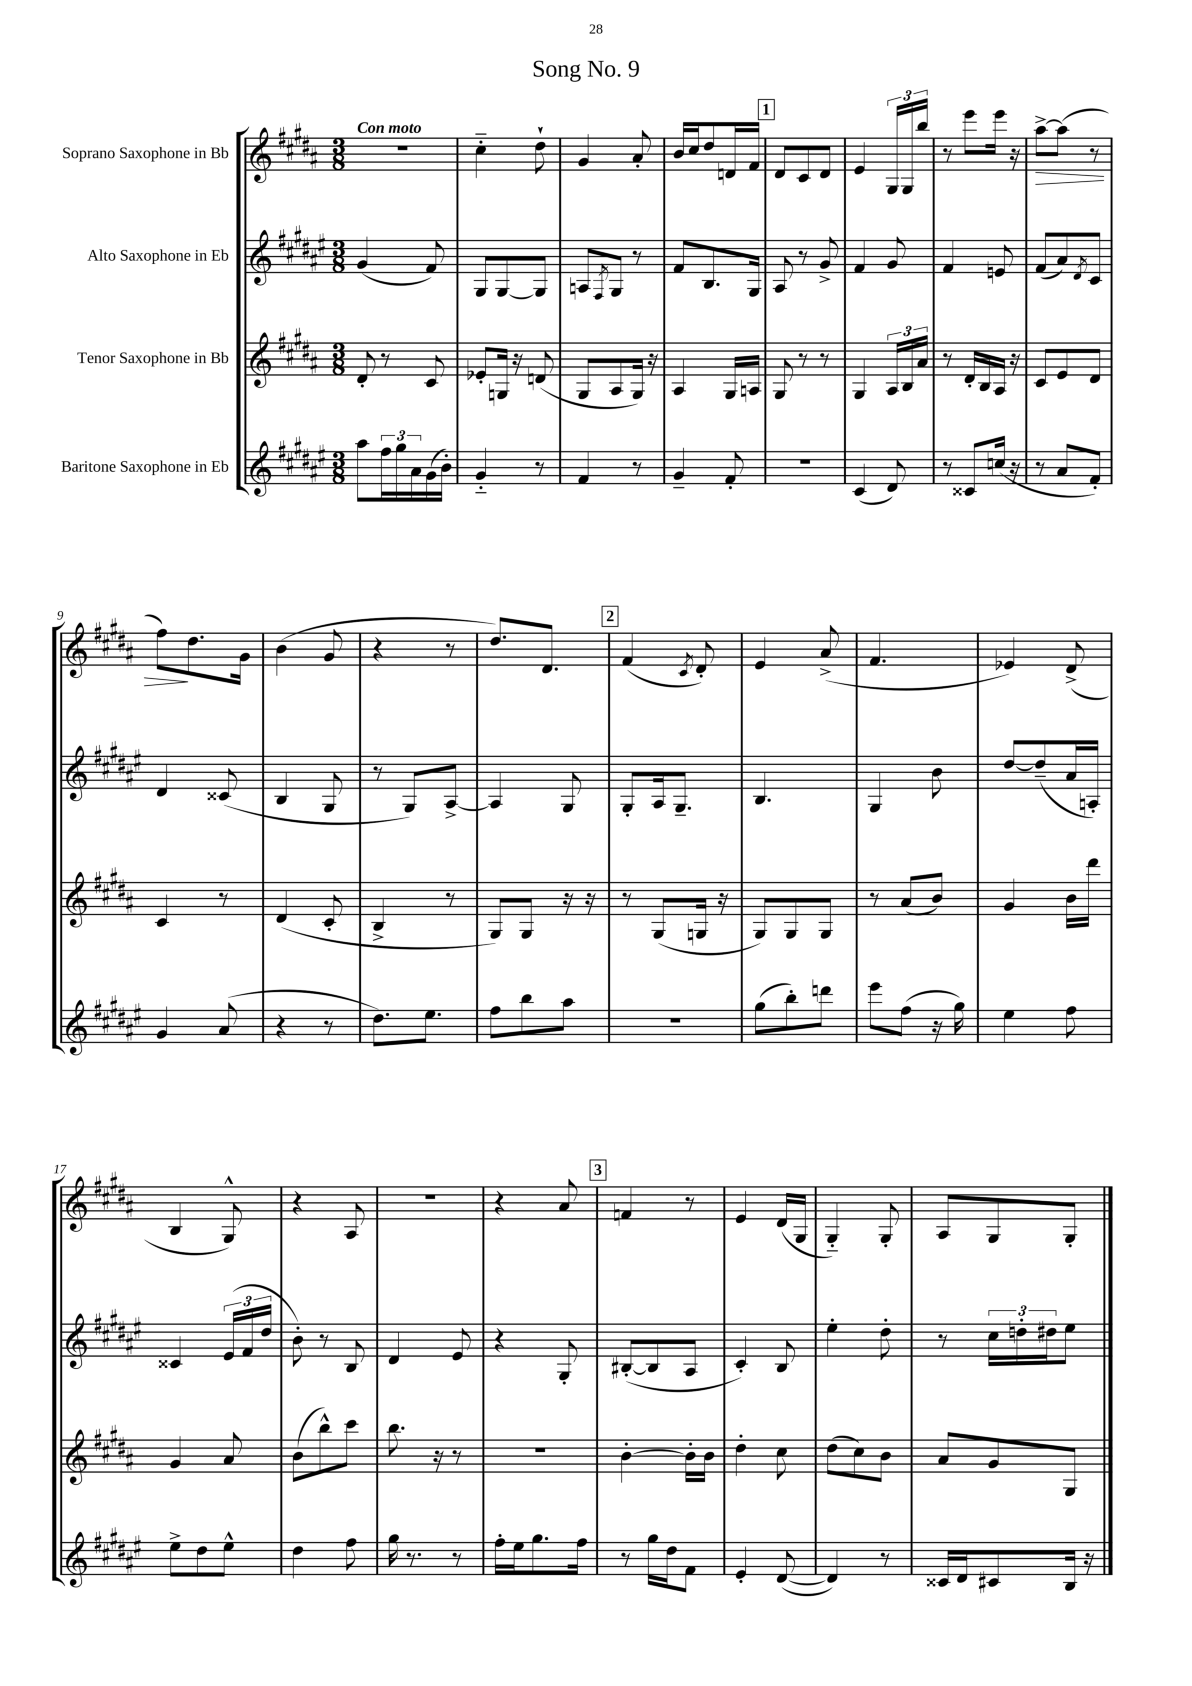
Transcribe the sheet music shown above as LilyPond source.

\header { title = "Song No. 9" }
<<
\new StaffGroup <<
\new Staff = "s0" \with { instrumentName = "Soprano Saxophone in Bb" } {
    \clef treble \key b \major \numericTimeSignature \time 3/8 \tempo "Con moto"
    R4. |
    cis''4-_ dis''8-! |
    gis'4 ais'8-. |
    b'16 cis''16 dis''8 d'16 fis'16 |
    \mark \markup { \box "1" } dis'8 cis'8 dis'8 |
    e'4 \tuplet 3/2 { gis16 gis16 b''16 } |
    r8 e'''8 e'''16 r16 |
    ais''8~->\> ais''8( r8 |
    fis''8\!) dis''8. gis'16 |
    b'4( gis'8 |
    r4 r8 |
    dis''8.) dis'8. |
    \mark \markup { \box "2" } fis'4( \acciaccatura { cis'8 } dis'8-.) |
    e'4 ais'8->( |
    fis'4. |
    ees'4) dis'8->( |
    b4 gis8-^) |
    r4 ais8 |
    R4. |
    r4 ais'8 |
    \mark \markup { \box "3" } f'4 r8 |
    e'4 dis'16( gis16 |
    gis4-_) gis8-. |
    ais8 gis8 gis8-. \bar "|." |
}
\new Staff = "s1" \with { instrumentName = "Alto Saxophone in Eb" } {
    \clef treble \key fis \major \numericTimeSignature \time 3/8
    gis'4( fis'8) |
    gis8 gis8~ gis8 |
    a8 \acciaccatura { fis8 } gis8 r8 |
    fis'8 b8. gis16 |
    \mark \markup { \box "1" } ais8 r8 gis'8-> |
    fis'4 gis'8 |
    fis'4 e'8 |
    fis'8( ais'8) \acciaccatura { dis'8 } cis'8 |
    dis'4 cisis'8( |
    b4 gis8 |
    r8 gis8) ais8~-> |
    ais4 gis8 |
    \mark \markup { \box "2" } gis8-. ais16 gis8.-- |
    b4. |
    gis4 b'8 |
    dis''8~ dis''8--( ais'16 a16-.) |
    cisis'4 \tuplet 3/2 { eis'16( fis'16 dis''16 } |
    b'8-.) r8 b8 |
    dis'4 eis'8 |
    r4 gis8-. |
    \mark \markup { \box "3" } bis8~-.( bis8 ais8 |
    cis'4-.) b8 |
    eis''4-. dis''8-. |
    r8 \tuplet 3/2 { cis''16 d''16-. dis''16 } eis''8 \bar "|." |
}
\new Staff = "s2" \with { instrumentName = "Tenor Saxophone in Bb" } {
    \clef treble \key b \major \numericTimeSignature \time 3/8
    dis'8-. r8 cis'8 |
    ees'8-. g16 r16 d'8( |
    gis8 ais8 gis16) r16 |
    ais4 gis16 a16 |
    \mark \markup { \box "1" } gis8 r8 r8 |
    gis4 \tuplet 3/2 { ais16 b16 ais'16 } |
    r8 dis'16-. b16 ais16 r16 |
    cis'8 e'8 dis'8 |
    cis'4 r8 |
    dis'4( cis'8-. |
    b4-> r8 |
    gis8) gis8 r16 r16 |
    \mark \markup { \box "2" } r8 gis8( g16 r16 |
    gis8) gis8 gis8 |
    r8 ais'8( b'8) |
    gis'4 b'16 dis'''16 |
    gis'4 ais'8 |
    b'8( b''8-^) cis'''8 |
    b''8. r16 r8 |
    R4. |
    \mark \markup { \box "3" } b'4~-. b'16-. b'16 |
    dis''4-. cis''8 |
    dis''8( cis''8) b'8 |
    ais'8 gis'8 gis8 \bar "|." |
}
\new Staff = "s3" \with { instrumentName = "Baritone Saxophone in Eb" } {
    \clef treble \key fis \major \numericTimeSignature \time 3/8
    ais''8 \tuplet 3/2 { fis''16 gis''16 ais'16 } gis'16( b'16-.) |
    gis'4-_ r8 |
    fis'4 r8 |
    gis'4-- fis'8-. |
    \mark \markup { \box "1" } R4. |
    cis'4( dis'8) |
    r8 cisis'8 c''16( r16 |
    r8 ais'8 fis'8-.) |
    gis'4 ais'8( |
    r4 r8 |
    dis''8.) eis''8. |
    fis''8 b''8 ais''8 |
    \mark \markup { \box "2" } R4. |
    gis''8( b''8-.) d'''8 |
    eis'''8 fis''8( r16 gis''16) |
    eis''4 fis''8 |
    eis''8-> dis''8 eis''8-^ |
    dis''4 fis''8 |
    gis''16 r8. r8 |
    fis''16-. eis''16 gis''8. fis''16 |
    \mark \markup { \box "3" } r8 gis''16 dis''16 fis'8 |
    eis'4-. dis'8~( |
    dis'4) r8 |
    cisis'16 dis'16 cis'8 b16 r16 \bar "|." |
}
>>
>>
